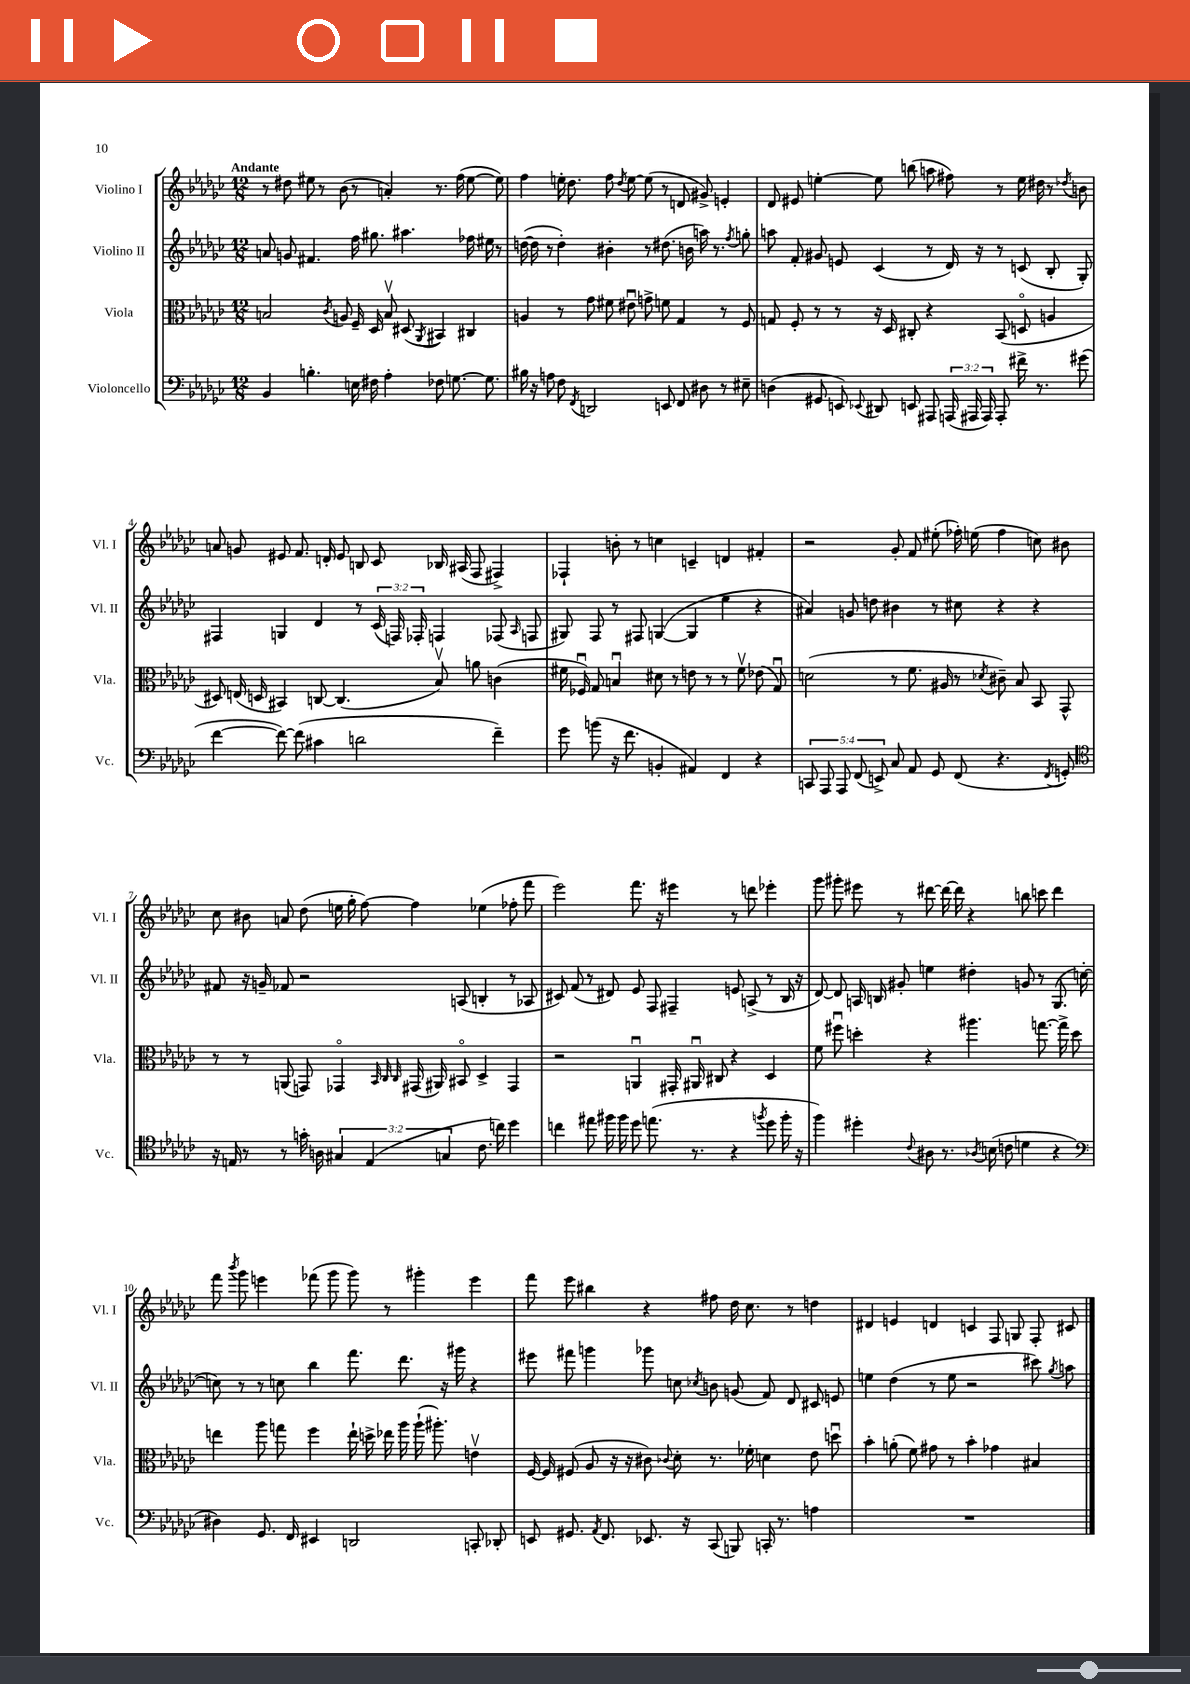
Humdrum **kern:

**kern	**kern	**kern	**kern
*part4	*part3	*part2	*part1
*staff4	*staff3	*staff2	*staff1
*I"Violoncello	*I"Viola	*I"Violino II	*I"Violino I
*I'Vc.	*I'Vla.	*I'Vl. II	*I'Vl. I
*clefF4	*clefC3	*clefG2	*clefG2
*k[b-e-a-d-g-c-]	*k[b-e-a-d-g-c-]	*k[b-e-a-d-g-c-]	*k[b-e-a-d-g-c-]
*M12/8	*M12/8	*M12/8	*M12/8
=1	=1	=1	=1
!	!	!	!LO:TX:a:B:t=Andante
4BB-/	2Bn/	8an/	8r
.	.	8gn/	8dd#X\
4.Bn'\	.	4.f#X/	8ee#X\
.	.	.	8r
.	8qc-/	.	.
.	8An/	.	(8b-\
16En\	16F~/	16ff\	8r
16F#X\	16D-/	8.gg#X\	.
4A-'\	8Bv/	.	4an'/)
.	(8D#X/	4.aa#X\	.
.	8qAA-/	.	.
8F-X\	4BB#X/)	.	8.r
[8.Gn\	.	.	.
.	.	.	(16ff\
.	4C#X/	16ff-X\	[8ee#\
8.G\]	.	16ee#X\	.
.	.	8r	8ee#\])
=2	=2	=2	=2
16B#X\	4An/	([16ddn\	4ff\
16r	.	16dd\]	.
8An\	.	8r	.
8F\	8r	4dd'\)	16een'\
.	.	.	8.dd-\
8qFF/	.	.	.
2DDn/	8g-\	.	.
.	8f#X\	4b#X'\	8ff\
.	.	.	8qdd-/
.	8e#Xu\	.	[8ee\
.	8gn^\	8r	(8ee\]
8EEn/	8fn\	(8.dd#X\	8r
8FF/	4G-/	.	8dn/
.	.	16bn\	.
8D#X\	.	16aan\)	8g#X^/)
.	.	8.r	.
8r	8r	.	4en'/
.	.	8qff/	.
8E#X~\	8F/	8ggn'\	.
=3	=3	=3	=3
(4Dn\	8Gn/	8aan\	8d-/
.	8F'/	8f'/	8e#X/
8GG#X/	8r	8g#X/	[4een'\
8EEn/)	8r	8en/	.
8qqEE-X/	.	.	.
8DD#X/	16r	(4c-/	8ee\]
.	16D-/	.	.
8EEn/	8C#X'/	.	(8bbn\
8AAA#X/	4r	8r	8aan\
(24AAAn/	.	16d-/)	8ff#X\)
24AAA#X/	.	.	.
.	.	16r	.
24AAA#/)	.	.	.
8AAA#'/	(8BB-/	8r	8r
16f#X^\	8Dn/	(8cn/	16ee\
8.r	.	.	16dd#X\
.	4An/	8B-'/	8r
.	.	.	8qdd-X/
(8g#X\	.	8G-'/)	8bn\
!!LO:LB:g=z
=4	=4	=4	=4
[4f\	8D#X/)	4F#X/	8an/
.	(16En/	.	8gn/
.	16Dn/	.	.
8f\_)	4BB#X/)	4Gn/	8e#X/
(8f\]	.	.	8.f/
4c#X\	[8Cn/	4d-/	.
.	.	.	16dn'/
.	(4.C/]	.	8e#/
2dn\	.	8r	8Bn/
.	.	(24c-/	8c-/
.	.	24Fn/)	.
.	.	24F-X'/	.
.	8B-v/)	4Fn/	16B-X/
.	.	.	(16A#X/
.	8an\	.	8F/
4f~\)	(4cn\	(8F-X/	4F#X^/)
.	.	16qqA-/	.
.	.	8Fn/	.
=5	=5	=5	=5
8g-\	16f#X\	8G#X/)	4F-X`/
.	16F-Xu/)	.	.
(8bn\	8G-/	8F/	.
16r	4Bnu/	8r	8bn'\
8.f\	.	.	.
.	.	8F#X/	8r
4BBn'/	8d#X\	([4Gn/	4ccn\
.	8r	.	.
4AA#X/)	8en\	4G/]	4cn~/
.	8r	.	.
4FF/	8r	4ee-\	4dn/
.	8f#v\	.	.
4r	(8e-X\	4r	4f#X'/
.	8G-u/)	.	.
=6	=6	=6	=6
10CCn/	(2dn\	4a#X/)	2r
10AAA-/	.	.	.
10AAA-/	.	.	.
.	.	8gn/	.
(10FF/	.	.	.
.	.	8ddn\	.
10EEn^/)	.	.	.
8C-/	8r	4b#X\	8g-'/
8AA-/	8.f\	.	8f/
8GG-/	.	8r	(8ee#X'\
.	16A#X/	.	.
(8FF/	8r	8cc#X\	16ff-X'\)
.	.	.	(16een\
.	8qd-X/	.	.
4.r	8c#X~\)	4r	4ff-\
.	8B-/	.	.
.	8BB-/	4r	8ccn\)
8qFF/	.	.	.
8GGn'/)	8GG-^^/	.	8b#X\
!!LO:LB:g=z
=7	=7	=7	=7
*clefC4	*	*	*
16r	8r	8f#X/	8cc-\
16En/	.	.	.
8r	8r	16r	8b#X\
.	.	16gn~/	.
8r	(8AAn/	8f-X/	8an/
16gn'\	8GGn/)	2r	(8dd-\
16An\	.	.	.
6G#X/	4GG-X/	.	16een\
.	.	.	16gg-'\
.	.	.	[8ff\)
(6E/	.	.	.
.	32qqBB-/	.	.
.	32qqC-/	.	.
.	32qqC-/	.	.
.	(16GG#X/	.	4ff\]
.	16AA#X/)	.	.
6Gn/	.	.	.
.	8BB#X/	(8An/	.
8.c-\	4D-^/	4Bn'/	(4ee-X\
16ccn\)	.	.	.
4dd-\	4GG#/	8r	8ff-X'\
.	.	8A-X/	8fff\
=8	=8	=8	=8
4ccn\	2r	8c#X/)	2eee-\)
.	.	(8f/	.
8ee#X\	.	8r	.
16ff#X\	.	8d#X/)	.
16ff#\	.	.	.
8dd-\	4AAnu/	8e-/	8.fff\
(8.een\	.	8F/	.
.	.	.	16r
.	16GG#X'/	4F#X~/	4eee#X\
8.r	16AA#Xu/	.	.
.	8C#X/	.	.
4r	4r	8en/	8r
.	.	(8An^/	8dddn\
8qffn/	.	.	.
8dd-\	4D-/	8r	4eee-X'\
16ff'\	.	16B-/	.
16r	.	16r	.
=9	=9	=9	=9
4ff\)	8f\	[8d-/)	8ggg-\
.	8ff#Xu\	8d-/]	8ggg#X'\
4dd#X'\	4ddn'\	16An/	8eee#X\
.	.	16Bn/	.
.	.	8g#X'/	8r
8qqc-/	.	.	.
8A#X\	4r	4een\	[8ddd#X\
8.r	.	.	16ddd#\_
.	.	.	16ddd#\]
.	4.aa#X\	4dd#X'\	4r
8qA-X/	.	.	.
(16Bn\	.	.	.
8cn\	.	.	.
4dn\	.	8gn/	8bbn\
.	[8.ggn\	8r	8cccn\
4r	.	(8.G-/	4ddd#\
.	16gg^\]	.	.
.	8dd\	.	.
.	.	[16ccn'\	.
!!LO:LB:g=z
=10	=10	=10	=10
*clefF4	*	*	*
4D#X\)	4een\	8ccn\])	8fff\
.	.	.	8qbbb-/
.	.	8r	8ggg-\
8.GG-/	8aa-\	8r	4eeen\
.	8ggn\	8ccn\	.
16FF/	.	.	.
4EE#X/	4ff\	4bb-\	(8fff-X\
.	.	.	8ggg-\
2DDn/	16ee`\	8.fff\	8ggg-\)
.	16ddn^\	.	.
.	16ee-X\	.	8r
.	16aa-\	8.ddd-\	.
.	(16aa-`\	.	4ggg#X'\
.	8.aa#X'\)	.	.
.	.	16r	.
.	.	16ggg#X\	.
8CCn'/	4env\	4r	4eee\
8DD-X'/	.	.	.
=11	=11	=11	=11
8EEn/	[16F/	8eee#X\	8fff\
.	16F/]	.	.
8.GG#X/	(8F#X/	8fff#X\	8eee-\
.	8A-/	4gggn\	4bb#X\
8qAA-/	.	.	.
8.FF/	.	.	.
.	16r	.	.
.	16r	.	.
8.EE-X/	8c#X\)	8ggg-X\	4r
.	8qqc-X/	.	.
.	8d-'\	8ccn\	.
16r	.	.	.
.	.	8qcc-X/	.
(8CC-/	8.r	8bn\	8ff#X\
8BBBn/)	.	(8gn/	16dd-\
.	16f-X'\	.	8.cc-\
16CCn'/	4dn\	8f/)	.
8.r	.	.	.
.	.	8d-/	8r
4An\	8e-\	8c#X/	4ddn\
.	8ddnu\	8en/	.
=12	=12	=12	=12
1.r	4b-'\	4een\	4d#X/
.	(8an'\	(4dd-\	4en/
.	8f\)	.	.
.	8g#X\	8r	4dn/
.	8r	8ee\	.
.	4b-'\	2r	4cn/
.	4g-X\	.	8F/
.	.	.	8Gn/
.	4B#X/	8ccc#X\)	8F'/
.	.	8qgg-/	.
.	.	8aan\	8c#X/
==	==	==	==
*-	*-	*-	*-
